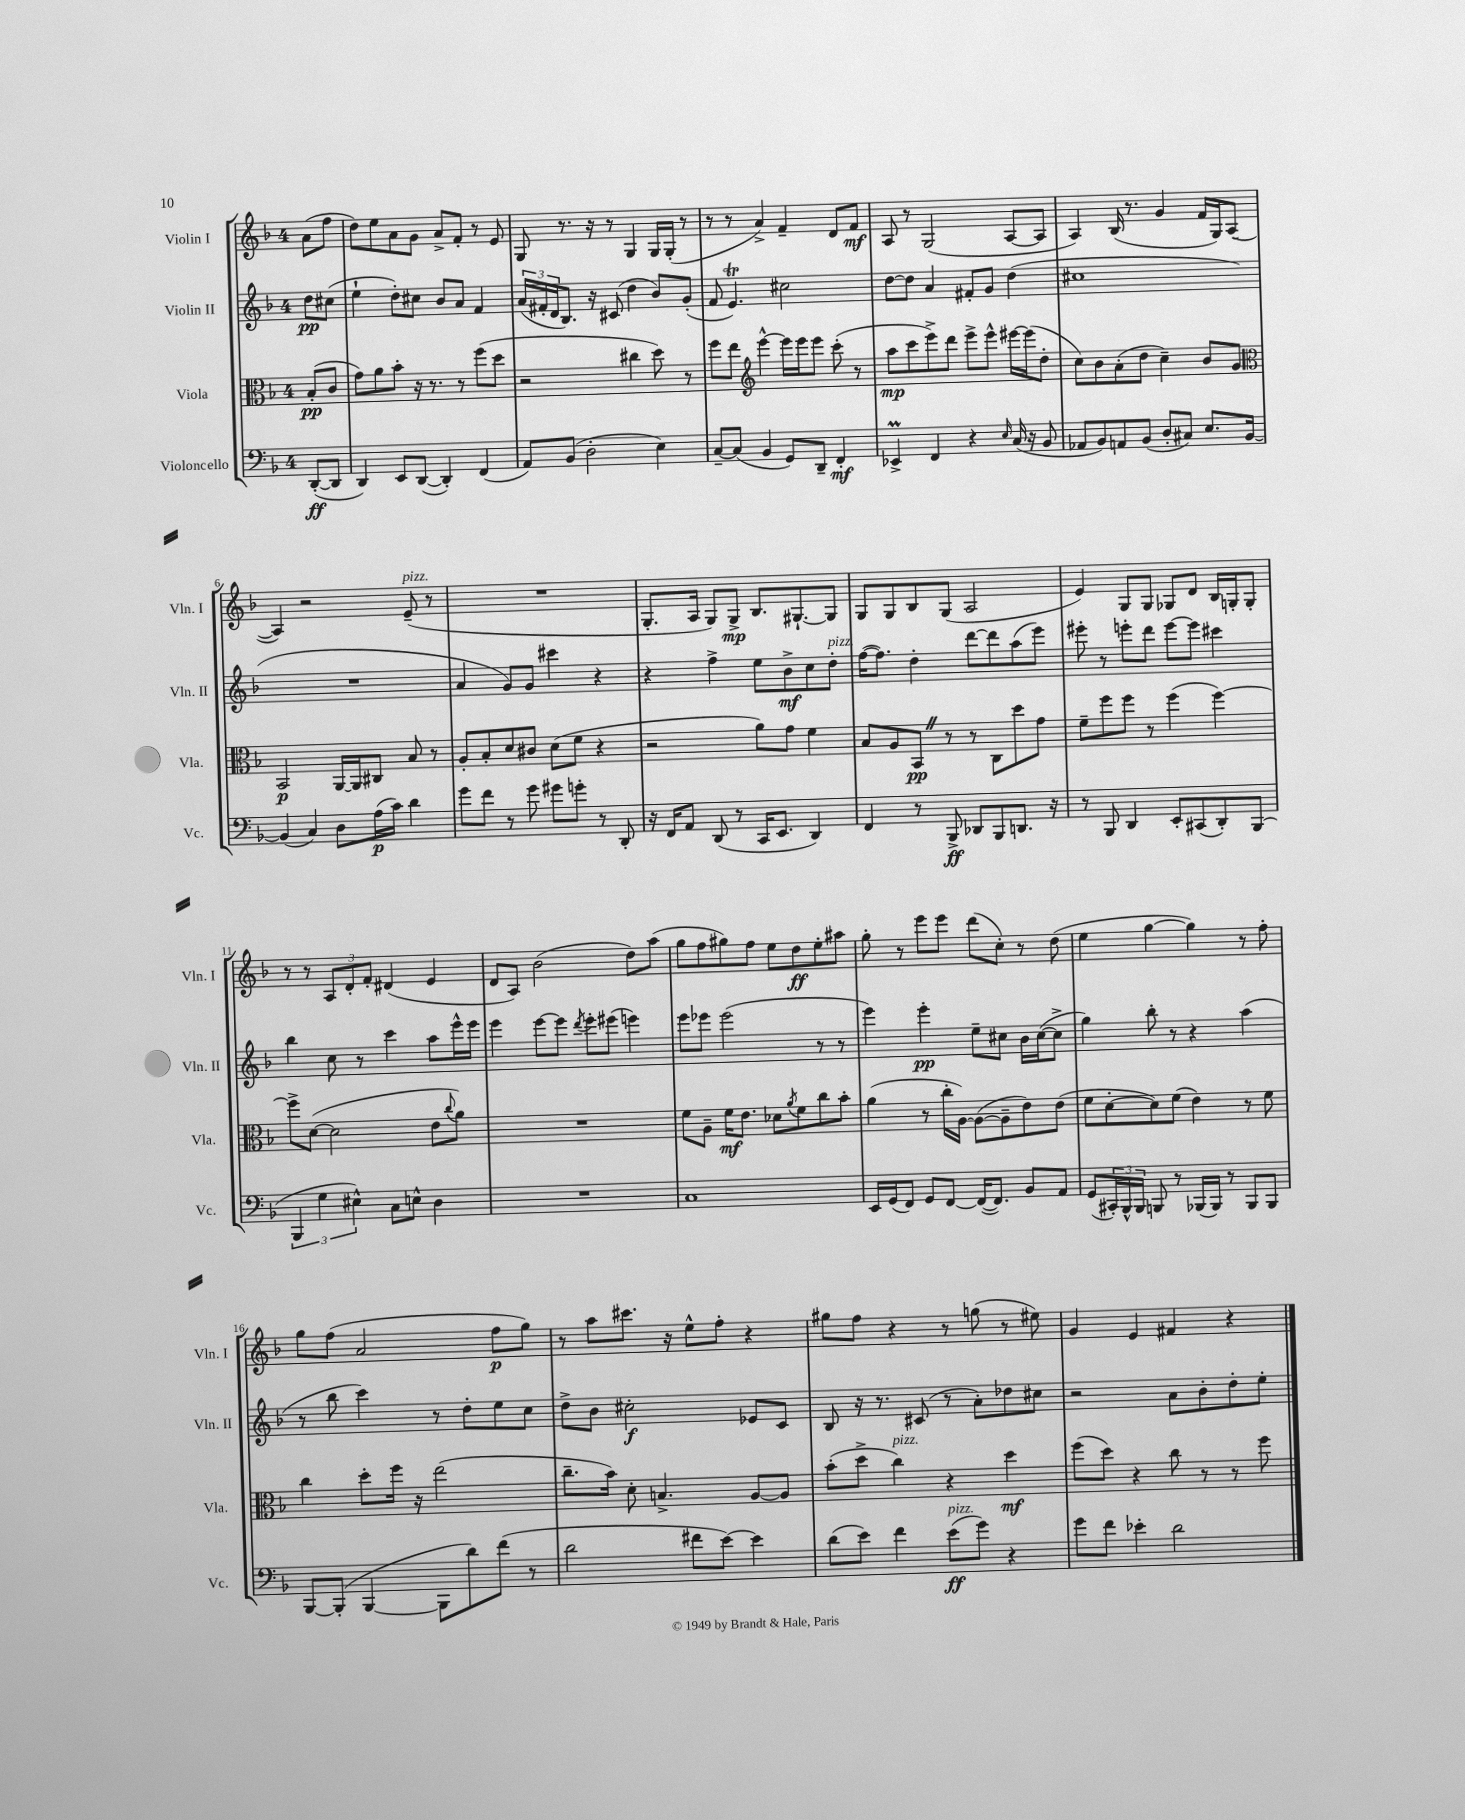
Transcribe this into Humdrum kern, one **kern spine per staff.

**kern	**dynam	**kern	**dynam	**kern	**dynam	**kern	**dynam
*part4	*part4	*part3	*part3	*part2	*part2	*part1	*part1
*staff4	*staff4	*staff3	*staff3	*staff2	*staff2	*staff1	*staff1
*I"Violoncello	*	*I"Viola	*	*I"Violin II	*	*I"Violin I	*
*I'Vc.	*	*I'Vla.	*	*I'Vln. II	*	*I'Vln. I	*
*clefF4	*	*clefC3	*	*clefG2	*	*clefG2	*
*k[b-]	*	*k[b-]	*	*k[b-]	*	*k[b-]	*
*M4/4	*	*M4/4	*	*M4/4	*	*M4/4	*
=	=	=	=	=	=	=	=
([8DD'/L	ff	(8B-'/L	pp	8dd\L	pp	(8a\L	.
8DD/J]	.	8c/J	.	(8cc#X\J	.	8ff\J	.
=1	=1	=1	=1	=1	=1	=1	=1
4DD/)	.	8g\L)	.	4ee`\	.	8dd\L)	.
.	.	8a\	.	.	.	8ee\	.
8EE/L	.	8b-'\J	.	8dd'\L)	.	8a\	.
([8DD/J	.	16r	.	8cc#X\J	.	8g\J	.
.	.	8.r	.	.	.	.	.
4DD'/])	.	.	.	8b-/L	.	8a^/L	.
.	.	8r	.	8a/J	.	8f'/J	.
(4FF/	.	(8ff\L	.	4f/	.	8r	.
.	.	8dd\J	.	.	.	8e/	.
=2	=2	=2	=2	=2	=2	=2	=2
8AA/L)	.	2r	.	(24a/LL	.	8G/	.
.	.	.	.	24f#X'/	.	.	.
.	.	.	.	24d/J	.	.	.
(8BB-/J	.	.	.	8.B-/J)	.	8.r	.
2D'\	.	.	.	.	.	.	.
.	.	.	.	16r	.	16r	.
.	.	.	.	(8c#X/	.	8r	.
.	.	4cc#X\	.	4dd\	.	4G/	.
4E\)	.	8dd\)	.	8b-/L)	.	16G/LL	.
.	.	.	.	.	.	(16G'/JJ	.
.	.	8r	.	(8g'/J	.	8r	.
=3	=3	=3	=3	=3	=3	=3	=3
[8C~/L	.	8ff\L	.	8f/	.	8r	.
(8C/J]	.	8ee\J	.	4.et/)	.	8r	.
*	*	*clefG2	*	*	*	*	*
4BB-/	.	[4eee^^\	.	.	.	4a^/)	.
8GG/L)	.	16eee\LL]	.	2cc#X\	.	4f~/	.
.	.	16eee\J	.	.	.	.	.
8DD~/J	.	8eee\J	.	.	.	.	.
4FF'/	mf	(8ccc'\	.	.	.	8d/L	.
.	.	8r	.	.	.	8f/J	mf
=4	=4	=4	=4	=4	=4	=4	=4
4EE-XM^/	.	8aa\L	mp	[8dd\L	.	8A/	.
.	.	8ccc\	.	8dd\J]	.	8r	.
4FF/	.	8eee^\)	.	4a/	.	(2G/	.
.	.	8ddd\J	.	.	.	.	.
4r	.	8eee^\L	.	8f#X'/L	.	.	.
.	.	8eee^^\J	.	8g/J	.	.	.
16qqE/	.	.	.	.	.	.	.
(16C/	.	[16eee#X\LL	.	(4dd\	.	[8A/L	.
16r	.	(16eee#\J]	.	.	.	.	.
8BB-/	.	8dd'\J	.	.	.	8A/J]	.
=5	=5	=5	=5	=5	=5	=5	=5
8AA-X/L	.	8cc\L)	.	1cc#X	.	4A/)	.
8BB-/)	.	8b-\	.	.	.	.	.
8AAn/	.	(8a'\	.	.	.	(16B-/	.
.	.	.	.	.	.	8.r	.
(8BB-/J	.	8dd\J	.	.	.	.	.
8D'/L	.	4cc~\)	.	.	.	4g/	.
8C#X/J)	.	.	.	.	.	.	.
8.E/L	.	8b-/L	.	.	.	16f/LL	.
.	.	.	.	.	.	16G/J)	.
.	.	8g/J	.	.	.	([8A/J	.
[16BB-/Jk	.	.	.	.	.	.	.
!!LO:LB:g=z
=6	=6	=6	=6	=6	=6	=6	=6
*	*	*clefC3	*	*	*	*	*
(4BB-/]	.	2BB-/	p	1r	.	4A/])	.
4C/)	.	.	.	.	.	2r	.
8D\L	.	[16AA/LL	.	.	.	.	.
.	.	16AA/J]	.	.	.	.	.
(16A\L	p	8C#X/J	.	.	.	.	.
16c\JJ)	.	.	.	.	.	.	.
!	!	!	!	!	!	!LO:TX:a:i:t=pizz.	!
4d\	.	8B-/	.	.	.	(8e~/	.
.	.	8r	.	.	.	8r	.
=7	=7	=7	=7	=7	=7	=7	=7
8g\L	.	8A'/L	.	4a/	.	1r	.
8f\J	.	8B-'/	.	.	.	.	.
8r	.	8d/	.	8g/L)	.	.	.
8g\	.	8c#X/J	.	8g/J	.	.	.
8g#X\L	.	(8d\L	.	4ccc#X\	.	.	.
8gn'\J	.	8f\J	.	.	.	.	.
8r	.	4r	.	4r	.	.	.
8DD'/	.	.	.	.	.	.	.
=8	=8	=8	=8	=8	=8	=8	=8
16r	.	2r	.	4r	.	8.G'/L	.
16FF/KL	.	.	.	.	.	.	.
8AA/J	.	.	.	.	.	.	.
.	.	.	.	.	.	16A/Jk	.
(8DD/	.	.	.	4ff^\	.	8G/L)	.
8r	.	.	.	.	.	8G^/J	mp
16CC/KL	.	8a\L)	.	8ee\L	.	8.B-/L	.
8.EE/J	.	.	.	.	.	.	.
.	.	8g\J	.	8b-^\	mf	.	.
.	.	.	.	.	.	[8.G#X`/	.
4DD/)	.	4f\	.	8cc\	.	.	.
!	!	!	!	!LO:TX:a:i:t=pizz.	!	!	!
.	.	.	.	8dd'\J	.	8G#/J]	.
=9	=9	=9	=9	=9	=9	=9	=9
4FF/	.	8B-/L	.	([16ff\KL	.	8G/L	.
.	.	.	.	8.ff\J])	.	.	.
.	.	8A/	.	.	.	8G/	.
8r	.	8BB-Z/J	pp	4dd'\	.	8B-/	.
8BBB-^/	ff	8r	.	.	.	(8G/J	.
8DD-X/L	.	8r	.	[8ddd\L	.	2A/	.
8BBB-/	.	8C\L	.	8ddd\]	.	.	.
8.DDn/J	.	8dd\	.	(8aa\	.	.	.
.	.	8g\J	.	8eee\J)	.	.	.
16r	.	.	.	.	.	.	.
=10	=10	=10	=10	=10	=10	=10	=10
8r	.	8f~\L	.	8eee#X'\	.	4e/)	.
8BBB-/	.	8ff\	.	8r	.	.	.
4DD/	.	8ff\J	.	8eeen'\L	.	8G/L	.
.	.	8r	.	8ddd\J	.	8G/J	.
8EE'/L	.	(4ff\	.	[8eee\L	.	8G-X/L	.
(8CC#X/	.	.	.	8eee\J]	.	8d/J	.
8DD'/)	.	[4ff\)	.	4ccc#X\	.	16B-/LL	.
.	.	.	.	.	.	16Gn'/J	.
(8BBB-/J	.	.	.	.	.	8G'/J	.
!!LO:LB:g=z
=11	=11	=11	=11	=11	=11	=11	=11
6BBB-/	.	8ff^\L]	.	4bb-\	.	8r	.
.	.	([8d\J	.	.	.	8r	.
6G\	.	.	.	.	.	.	.
.	.	2d\]	.	8cc\	.	12A/L	.
6E#X^^\)	.	.	.	.	.	12d'/	.
.	.	.	.	8r	.	.	.
.	.	.	.	.	.	12f'/J	.
8C\L	.	.	.	4ccc\	.	(4d#X/	.
8En^^\J	.	.	.	.	.	.	.
4D\	.	8e\L	.	8aa\L	.	4e/	.
.	.	8qqcc/	.	.	.	.	.
.	.	8a\J)	.	16eee^^\L	.	.	.
.	.	.	.	16eee\JJ	.	.	.
=12	=12	=12	=12	=12	=12	=12	=12
1r	.	1r	.	4eee\	.	8d/L	.
.	.	.	.	.	.	8A/J)	.
.	.	.	.	[8eee\L	.	(2b-\	.
.	.	.	.	8eee\J]	.	.	.
.	.	.	.	8qddd/	.	.	.
.	.	.	.	8eee'\L	.	.	.
.	.	.	.	(8eee#X\J	.	.	.
.	.	.	.	4eeen\)	.	8dd\L)	.
.	.	.	.	.	.	(8aa\J	.
=13	=13	=13	=13	=13	=13	=13	=13
1C	.	8f\L	.	8eee\L	.	8gg\L	.
.	.	8A~\J	.	8eee-X\J	.	8ff\	.
.	.	16f\KL	mf	(2eee-\	.	8gg#X\)	.
.	.	8.e\J	.	.	.	.	.
.	.	.	.	.	.	8ff\J	.
.	.	8d-X\L	.	.	.	8ee\L	.
.	.	8qa/	.	.	.	.	.
.	.	8f\	.	.	.	8dd\	ff
.	.	8cc\	.	8r	.	8ee'\	.
.	.	8b-'\J	.	8r	.	8aa#X\J	.
=14	=14	=14	=14	=14	=14	=14	=14
16EE/LL	.	(4a\	.	4eee\)	.	8gg'\	.
(16GG/J	.	.	.	.	.	.	.
8FF/J)	.	.	.	.	.	8r	.
8GG/L	.	8r	.	4eee'\	pp	8eee\L	.
[8FF/J	.	16cc'\LL	.	.	.	8eee\J	.
.	.	[16A\JJ)	.	.	.	.	.
(16FF/KL_	.	(8A\L_	.	8ee~\L	.	(8ddd\L	.
8.FF/J])	.	.	.	.	.	.	.
.	.	8A~\]	.	8cc#X\J	.	8cc'\J)	.
8BB-/L	.	8e\)	.	16b-\LL	.	8r	.
.	.	.	.	([16cc#\J	.	.	.
8AA/J	.	(8e\J	.	8cc#^\J]	.	(8dd\	.
=15	=15	=15	=15	=15	=15	=15	=15
(8GG/L	.	8f\L	.	4gg\)	.	4ee\	.
24CC#X'/L)	.	[8d'\	.	.	.	.	.
24BBB-^^/	.	.	.	.	.	.	.
24BBB-/JJ	.	.	.	.	.	.	.
8BBBn/	.	8d\])	.	8bb-'\	.	[4gg\	.
8r	.	(8f\J	.	8r	.	.	.
(16BBB-X/LL	.	4e\)	.	4r	.	4gg\])	.
16BBB-/JJ)	.	.	.	.	.	.	.
8r	.	.	.	.	.	.	.
8BBB-/L	.	8r	.	(4aa\	.	8r	.
8BBB-/J	.	8f\	.	.	.	8ff'\	.
!!LO:LB:g=z
=16	=16	=16	=16	=16	=16	=16	=16
[8BBB-/L	.	4cc\	.	8r	.	8gg\L	.
(8BBB-'/J]	.	.	.	8bb-\	.	(8ff\J	.
[4BBB-/	.	8dd'\L	.	4ccc\)	.	2a/	.
.	.	16ff\Jk	.	.	.	.	.
.	.	16r	.	.	.	.	.
8BBB-\L]	.	(2ee\	.	8r	.	.	.
8d\)	.	.	.	8dd'\L	.	.	.
(8f\J	.	.	.	8ee\	.	8ff\L	p
8r	.	.	.	8cc\J	.	8gg\J)	.
=17	=17	=17	=17	=17	=17	=17	=17
2d\	.	8.cc~\L	.	8dd^\L	.	8r	.
.	.	.	.	8b-\J	.	8aa\L	.
.	.	16b-\Jk)	.	.	.	.	.
.	.	8d'\	.	2cc#X'\	f	8.ccc#X\J	.
.	.	4.Bn^/	.	.	.	.	.
.	.	.	.	.	.	16r	.
8f#X\L	.	.	.	.	.	8ee^^\L	.
[8e\J)	.	.	.	.	.	8ff'\J	.
4e\]	.	[8A/L	.	8e-X/L	.	4r	.
.	.	8A/J]	.	8c/J	.	.	.
=18	=18	=18	=18	=18	=18	=18	=18
(8d\L	.	(8b-'\L	.	8B-/	.	8gg#X\L	.
8e\J)	.	8dd^\J	.	16r	.	8ff\J	.
.	.	.	.	8.r	.	.	.
!	!	!LO:TX:a:i:t=pizz.	!	!	!	!	!
4f\	.	4cc\)	.	.	.	4r	.
.	.	.	.	(8c#X/	.	.	.
!LO:TX:a:i:t=pizz.	!	!	!	!	!	!	!
(8e\L	ff	4r	.	8r	.	8r	.
8g\J)	.	.	.	8a'\L)	.	(8ggn\	.
4r	.	4dd\	mf	8dd-X\	.	8r	.
.	.	.	.	8cc#X\J	.	8ee#X\)	.
=19	=19	=19	=19	=19	=19	=19	=19
8g\L	.	(8ff\L	.	2r	.	4g/	.
8f\J	.	8dd\J)	.	.	.	.	.
4e-X'\	.	4r	.	.	.	4e/	.
2d\	.	8cc\	.	8a\L	.	4f#X/	.
.	.	8r	.	8b-'\	.	.	.
.	.	8r	.	8dd'\	.	4r	.
.	.	8ff\	.	8ee'\J	.	.	.
==	==	==	==	==	==	==	==
*-	*-	*-	*-	*-	*-	*-	*-
